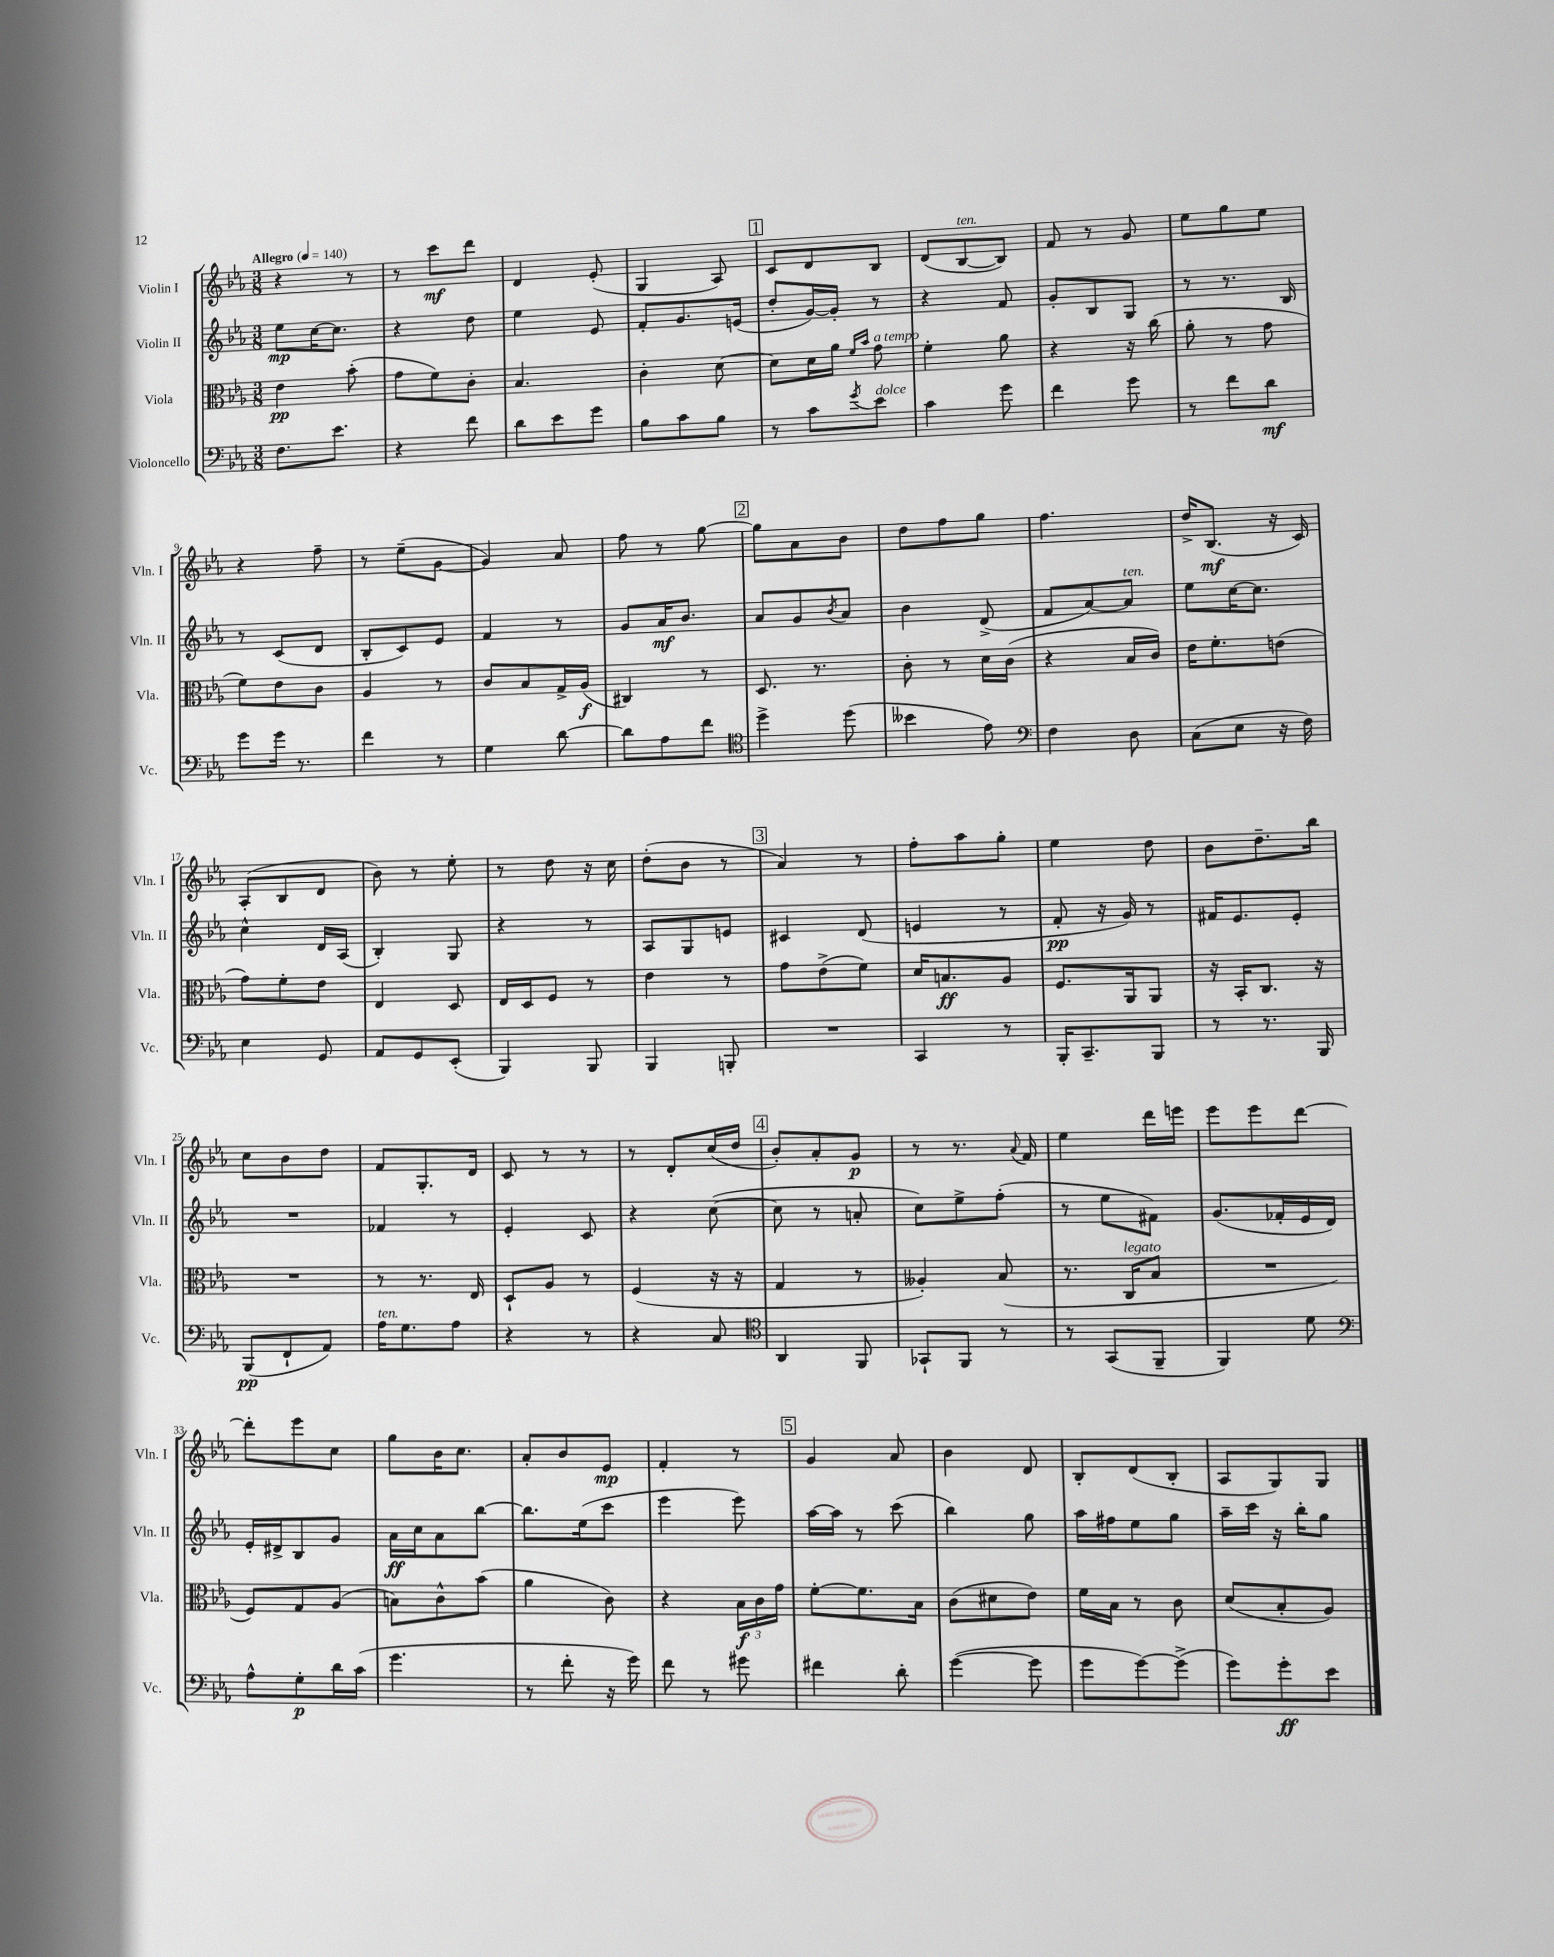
<<
\new StaffGroup <<
\new Staff = "s0" \with { instrumentName = "Violin I" shortInstrumentName = "Vln. I" } {
    \clef treble \key ees \major \numericTimeSignature \time 3/8 \tempo "Allegro" 4 = 140
    r4 r8 |
    r8 c'''8\mf d'''8 |
    d'4 ees'8-.( |
    g4 aes8) |
    \mark \markup { \box "1" } c'8 d'8 bes8 |
    d'8( bes8~^\markup { \italic "ten." } bes8) |
    f'8 r8 g'8 |
    ees''8 g''8 ees''8 |
    r4 f''8-- |
    r8 ees''8--( g'8~ |
    g'4) aes'8 |
    f''8 r8 g''8~ |
    \mark \markup { \box "2" } g''8 aes'8 bes'8 |
    d''8 f''8 g''8 |
    f''4. |
    d''16-> bes8.\mf( r16 c'16) |
    aes8-.( bes8 d'8 |
    bes'8) r8 ees''8-. |
    r8 d''8 r16 c''16 |
    d''8-.( bes'8 r8 |
    \mark \markup { \box "3" } aes'4) r8 |
    f''8-. aes''8 g''8-. |
    ees''4 d''8 |
    bes'8 d''8.-- bes''16 |
    c''8 bes'8 d''8 |
    f'8 g8.-. d'16 |
    c'8 r8 r8 |
    r8 d'8-. c''16( d''16 |
    \mark \markup { \box "4" } bes'8-.) aes'8-. g'8\p |
    r8 r8. \appoggiatura { aes'8 } f'16 |
    ees''4 d'''16 e'''16 |
    ees'''8 ees'''8 d'''8~ |
    d'''8-. ees'''8 c''8 |
    g''8 bes'16 c''8. |
    aes'8-. bes'8 ees'8\mp |
    f'4-. r8 |
    \mark \markup { \box "5" } g'4 aes'8 |
    bes'4 d'8 |
    bes8-. d'8( bes8-. |
    aes8 g8) g8 \bar "|." |
}
\new Staff = "s1" \with { instrumentName = "Violin II" shortInstrumentName = "Vln. II" } {
    \clef treble \key ees \major \numericTimeSignature \time 3/8
    ees''8\mp c''16~ c''8. |
    r4 d''8 |
    ees''4 ees'8 |
    f'8-. g'8. e'16( |
    \mark \markup { \box "1" } d''8-. g'16~) g'16-. r8 |
    r4 f'8 |
    g'8-. bes8 g8 |
    r8 r8. bes16 |
    r8 c'8( d'8 |
    bes8-. c'8) ees'8 |
    f'4 r8 |
    g'8 aes'16\mf bes'8. |
    \mark \markup { \box "2" } aes'8 g'8 \acciaccatura { bes'8 } aes'8 |
    bes'4 d'8->( |
    f'8 aes'8~) aes'8^\markup { \italic "ten." } |
    ees''8 c''16~ c''8. |
    c''4-^ d'16 aes16( |
    bes4-.) g8 |
    r4 r8 |
    aes8 g8 e'8 |
    \mark \markup { \box "3" } cis'4 d'8( |
    e'4 r8 |
    f'8-.\pp r16 g'16) r8 |
    fis'16 ees'8. ees'8-. |
    R4. |
    fes'4 r8 |
    ees'4-. c'8 |
    r4 c''8~( |
    \mark \markup { \box "4" } c''8 r8 a'8-. |
    c''8) ees''8-> f''8-.( |
    r8 ees''8 fis'8) |
    g'8.( fes'16-. ees'16 d'16) |
    ees'16-. dis'16-> bes8 g'8 |
    aes'16\ff c''16 aes'8 bes''8~ |
    bes''8. ees''16( c'''8 |
    ees'''4 ees'''8) |
    \mark \markup { \box "5" } aes''16~ aes''16 r8 c'''8( |
    bes''4) g''8 |
    aes''16 fis''16 ees''8 g''8 |
    aes''16-- c'''16 r16 bes''16-. g''8 \bar "|." |
}
\new Staff = "s2" \with { instrumentName = "Viola" shortInstrumentName = "Vla." } {
    \clef alto \key ees \major \numericTimeSignature \time 3/8
    ees'4\pp bes'8-.( |
    g'8 f'8) c'8-. |
    bes4. |
    c'4-. d'8~ |
    \mark \markup { \box "1" } d'8 d'16 aes'16 \grace { f'16 bes'16 } g'8^\markup { \italic "a tempo" } |
    f'4-. aes'8 |
    r4 r16 c''16( |
    aes'8-. r8 g'8 |
    f'8) ees'8 c'8 |
    aes4 r8 |
    c'8 bes8 g16-> aes16\f( |
    cis4) r8 |
    \mark \markup { \box "2" } d8. r8. |
    c'8-. r8 d'16 c'16( |
    r4 bes16 c'16) |
    ees'16 f'8.-. e'8( |
    g'8) f'8-. ees'8 |
    ees4 d8 |
    ees16 d16 f8 r8 |
    ees'4 r8 |
    \mark \markup { \box "3" } g'8 ees'8->( f'8) |
    d'16 b8.\ff aes8 |
    f8. aes,16 aes,8 |
    r16 bes,16-. c8. r16 |
    R4. |
    r8 r8. ees16 |
    d8-! aes8 r8 |
    f4( r16 r16 |
    \mark \markup { \box "4" } g4 r8 |
    aeses4-.) bes8( |
    r8. c16^\markup { \italic "legato" } bes8 |
    R4. |
    f8) g8 aes8( |
    b8) c'8-^ bes'8( |
    aes'4 c'8) |
    r4 \tuplet 3/2 { bes16\f c'16 g'16 } |
    \mark \markup { \box "5" } f'8~-. f'8. bes16 |
    c'8( dis'8 ees'8) |
    f'16 bes16 r8 c'8 |
    d'8( bes8-. aes8) \bar "|." |
}
\new Staff = "s3" \with { instrumentName = "Violoncello" shortInstrumentName = "Vc." } {
    \clef bass \key ees \major \numericTimeSignature \time 3/8
    f8. ees'8. |
    r4 f'8 |
    d'8 ees'8 g'8 |
    bes8 c'8 bes8 |
    \mark \markup { \box "1" } r8 c'8 \acciaccatura { g'8 } ees'8^\markup { \italic "dolce" } |
    c'4 g'8 |
    f'4 g'8 |
    r8 f'8 d'8\mf |
    g'8 g'16 r8. |
    f'4 r8 |
    g4 d'8~ |
    d'8 aes8 f'8 |
    \mark \markup { \box "2" } \clef tenor d''4-> d''8( |
    beses'4 ees'8) |
    \clef bass f4 d8 |
    c8( ees8 r16 f16) |
    ees4 g,8 |
    aes,8 g,8 ees,8-.( |
    bes,,4) bes,,8 |
    bes,,4 b,,8-. |
    \mark \markup { \box "3" } R4. |
    c,4 r8 |
    bes,,16-. c,8.-- bes,,8 |
    r8 r8. bes,,16 |
    bes,,8\pp( f,8-! aes,8) |
    aes16^\markup { \italic "ten." } g8. aes8 |
    r4 r8 |
    r4 c8 |
    \mark \markup { \box "4" } \clef tenor aes,4 f,8 |
    ges,8-! f,8 r8 |
    r8 g,8( f,8-- |
    f,4) d'8 |
    \clef bass aes8-^ g8-.\p d'16 c'16( |
    g'4. |
    r8 f'8-. r16 g'16) |
    f'8 r8 gis'8 |
    \mark \markup { \box "5" } fis'4 d'8-. |
    g'4~( g'8 |
    g'8 g'8~) g'8->( |
    g'8) g'8-.\ff ees'8 \bar "|." |
}
>>
>>
